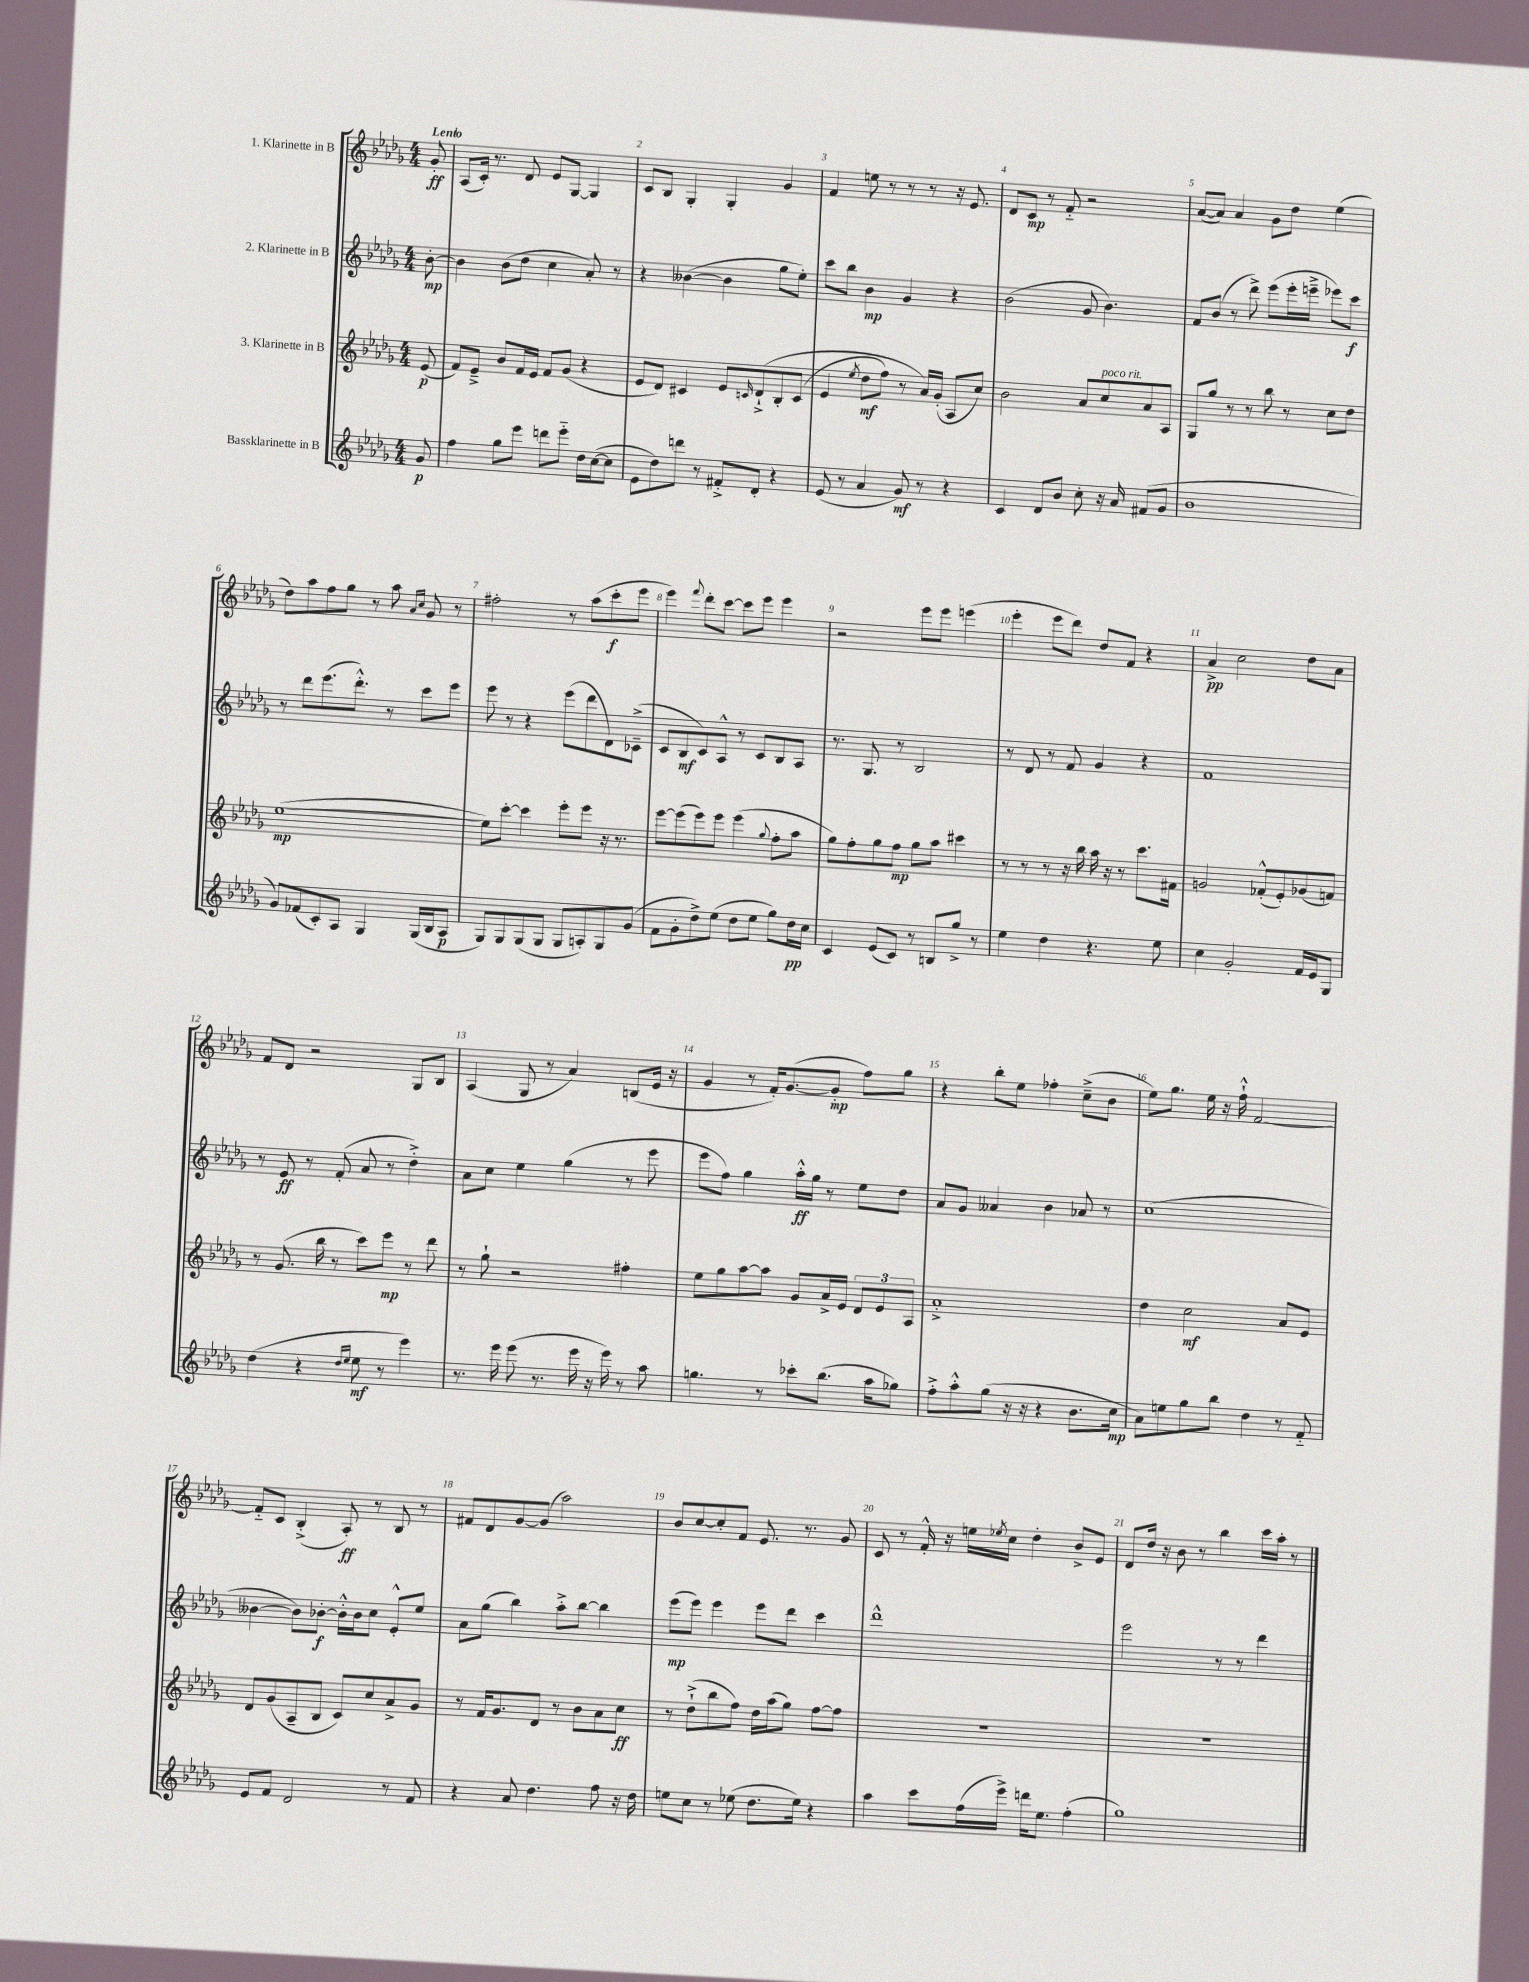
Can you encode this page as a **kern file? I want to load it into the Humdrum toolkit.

**kern	**dynam	**kern	**dynam	**kern	**dynam	**kern	**dynam
*part4	*part4	*part3	*part3	*part2	*part2	*part1	*part1
*staff4	*staff4	*staff3	*staff3	*staff2	*staff2	*staff1	*staff1
*I"Bassklarinette in B	*	*I"3. Klarinette in B	*	*I"2. Klarinette in B	*	*I"1. Klarinette in B	*
*clefG2	*	*clefG2	*	*clefG2	*	*clefG2	*
*k[b-e-a-d-g-]	*	*k[b-e-a-d-g-]	*	*k[b-e-a-d-g-]	*	*k[b-e-a-d-g-]	*
*M4/4	*	*M4/4	*	*M4/4	*	*M4/4	*
=	=	=	=	=	=	=	=
!	!	!	!	!	!	!LO:TX:a:B:t=Lento	!
8g-/	p	(8e-/	p	[8b-'\	mp	8g-'/	ff
=1	=1	=1	=1	=1	=1	=1	=1
4ff\	.	8f/L)	.	4b-\]	.	(8A-/L	.
.	.	8e-~^/J	.	.	.	16c'/Jk)	.
.	.	.	.	.	.	8.r	.
8gg-\L	.	8b-/L	.	(8b-\L	.	.	.
8eee-\J	.	16f/L	.	8dd-\J	.	8d-/	.
.	.	16e-/JJ	.	.	.	.	.
8dddn\L	.	8f/L	.	4cc\	.	8e-/L	.
8eee-\J	.	(8g-/J	.	.	.	[8G-/J	.
16dd-\LL	.	4r	.	8a-'/)	.	4G-/]	.
([16cc\J	.	.	.	.	.	.	.
8cc\J]	.	.	.	8r	.	.	.
=2	=2	=2	=2	=2	=2	=2	=2
8e-\L	.	8e-/L	.	4r	.	8c/L	.
8dd-\)	.	8d-/J)	.	.	.	8B-/J	.
8dddn\J	.	4c#X/	.	([4b--X\	.	4G-'/	.
8r	.	.	.	.	.	.	.
8f#X'^/L	.	8e-/L	.	4b--\]	.	4G-'/	.
.	.	16qqcn/	.	.	.	.	.
8d-'/J	.	(8d-`^/	.	.	.	.	.
4r	.	8B-'/	.	8gg-\L	.	4g-/	.
.	.	(8c/J	.	8ee-'\J)	.	.	.
=3	=3	=3	=3	=3	=3	=3	=3
(8e-/	.	4e-/	.	8ccc\L	.	4f/	.
8r	.	.	.	8bb-\J	.	.	.
.	.	8qee-/	.	.	.	.	.
4a-/	.	8dd-\L	mf	4b-\	mp	8een\	.
.	.	8ff\J)	.	.	.	8r	.
8g-/)	mf	8r	.	4g-/	.	8r	.
8r	.	16a-/LL)	.	.	.	8r	.
.	.	(16g-'/JJ	.	.	.	.	.
4r	.	8A-/L	.	4r	.	16r	.
.	.	.	.	.	.	8.e-/	.
.	.	8cc/J)	.	.	.	.	.
=4	=4	=4	=4	=4	=4	=4	=4
4c/	.	2b-\	.	(2b-\	.	8d-/L	.
.	.	.	.	.	.	8c/J	mp
8d-/L	.	.	.	.	.	8r	.
8b-/J	.	.	.	.	.	8f/	.
8cc'\	.	8a-/L	.	8g-/	.	2r	.
!	!	!LO:TX:a:i:t=poco rit.	!	!	!	!	!
16r	.	8cc/	.	4.b-\)	.	.	.
16a-/	.	.	.	.	.	.	.
(8f#X/L	.	8a-/	.	.	.	.	.
8g-/J	.	8A-/J	.	.	.	.	.
=5	=5	=5	=5	=5	=5	=5	=5
1b-	.	8G-/L	.	8f/L	.	([8a-/L	.
.	.	8gg-/J	.	(8b-/J	.	8a-/J])	.
.	.	8r	.	8r	.	4a-/	.
.	.	8r	.	8ddd-^\)	.	.	.
.	.	8bb-\	.	(8eee-\L	.	8g-\L	.
.	.	8r	.	16eee-'\L	.	8dd-\J	.
.	.	.	.	16eeen~^\JJ	.	.	.
.	.	8cc\L	.	8eee-X\L)	.	(4ee-\	.
.	.	8dd-\J	.	8ccc\J	f	.	.
!!LO:LB:g=z
=6	=6	=6	=6	=6	=6	=6	=6
8g-/L)	.	([1ee-	mp	8r	.	8dd-\L)	.
(8f-X/	.	.	.	8ddd-\L	.	8aa-\	.
8c'/)	.	.	.	(8.eee-\	.	8ff\	.
8A-/J	.	.	.	.	.	8gg-\J	.
.	.	.	.	8.ddd-'^^\J)	.	.	.
4G-/	.	.	.	.	.	8r	.
.	.	.	.	8r	.	8aa-\	.
.	.	.	.	.	.	16qqa-/LL	.
.	.	.	.	.	.	16qqcc/JJ	.
(16G-/LL	.	.	.	8ccc\L	.	8g-/	.
16B-/J	.	.	.	.	.	.	.
8A-/J	p	.	.	8eee-\J	.	8r	.
=7	=7	=7	=7	=7	=7	=7	=7
8G-/L)	.	8ee-\L])	.	8eee-\	.	2ff#X'\	.
8G-/	.	[8ccc'\J	.	8r	.	.	.
(8G-/	.	4ccc\]	.	4r	.	.	.
8G-/J	.	.	.	.	.	.	.
8G-/L	.	8eee-'\L	.	(8eee-\L	.	8r	.
8An'/)	.	8eee-\J	.	8ddd-\	.	(8aa-\L	.
8G-/	.	16r	.	8d-\)	.	8ccc'\	f
.	.	8.r	.	.	.	.	.
(8g-/J	.	.	.	(8c-X~^\J	.	8eee-\J	.
=8	=8	=8	=8	=8	=8	=8	=8
8f\L	.	[8eee-\L	.	8c/L	.	4eee-\)	.
8g-'\	.	(8eee-\]	.	8B-/	mf	.	.
.	.	.	.	.	.	8qqfff/	.
8dd-^\)	.	8eee-\)	.	8c/)	.	8ddd-'\L	.
(8ee-\J	.	8eee-\J	.	8A-^^/J	.	[8ccc\J	.
8dd-\L	.	(4eee-\	.	8r	.	8ccc\L]	.
8ee-\J	.	.	.	8c/L	.	8eee-\J	.
.	.	8qqgg-/	.	.	.	.	.
8gg-\L)	.	8ff'\L	.	8B-/	.	4eee-\	.
16dd-\L	pp	8aa-\J	.	8A-/J	.	.	.
16cc\JJ	.	.	.	.	.	.	.
=9	=9	=9	=9	=9	=9	=9	=9
4c/	.	8gg-\L)	.	8.r	.	2r	.
.	.	8ff'\	.	.	.	.	.
.	.	.	.	8.G-/	.	.	.
(8e-/L	.	8gg-\	.	.	.	.	.
8c/J)	.	8ff\J	mp	8r	.	.	.
8r	.	8gg-\L	.	2B-/	.	8eee-\L	.
8Bn/L	.	8aa-\J	.	.	.	8eee-\J	.
8gg-^/J	.	4ccc#X\	.	.	.	(4eeen\	.
8r	.	.	.	.	.	.	.
=10	=10	=10	=10	=10	=10	=10	=10
4ee-\	.	8r	.	8r	.	4eee-'\	.
.	.	8r	.	8d-/	.	.	.
4dd-\	.	8r	.	8r	.	8eee-\L	.
.	.	16r	.	8f/	.	8ddd-\J)	.
.	.	16bb-\	.	.	.	.	.
4.r	.	16aa-\	.	4g-/	.	8dd-/L	.
.	.	16r	.	.	.	.	.
.	.	8r	.	.	.	8f/J	.
.	.	8.ccc\L	.	4r	.	4r	.
8ee-\	.	.	.	.	.	.	.
.	.	16f#X\Jk	.	.	.	.	.
=11	=11	=11	=11	=11	=11	=11	=11
4cc\	.	2gn/	.	1f	.	4a-^/	pp
2g-'/	.	.	.	.	.	2cc\	.
.	.	(8f-X'^^/L	.	.	.	.	.
.	.	8e-'/)	.	.	.	.	.
16f/LL	.	(8g-X/	.	.	.	8dd-\L	.
16e-/J	.	.	.	.	.	.	.
8G-/J	.	8fn/J)	.	.	.	8a-\J	.
!!LO:LB:g=z
=12	=12	=12	=12	=12	=12	=12	=12
(4dd-\	.	8r	.	8r	.	8f/L	.
.	.	(8.g-/	.	8e-/	ff	8d-/J	.
4r	.	.	.	8r	.	2r	.
.	.	16bb-\	.	.	.	.	.
.	.	8r	.	(8f'/	.	.	.
16qqdd-/LL	.	.	.	.	.	.	.
16qqee-/JJ	.	.	.	.	.	.	.
8ee-\	mf	8ccc\L)	.	8a-/	.	.	.
8r	.	8eee-\J	mp	8r	.	.	.
4eee-\)	.	8r	.	4dd-'^\)	.	8G-/L	.
.	.	8ddd-\	.	.	.	8B-/J	.
=13	=13	=13	=13	=13	=13	=13	=13
8.r	.	8r	.	8a-\L	.	(4A-/	.
.	.	8gg-`\	.	8cc\J	.	.	.
16eee-\	.	.	.	.	.	.	.
(8eee-\	.	2r	.	4ee-\	.	8G-/	.
8.r	.	.	.	.	.	8r	.
.	.	.	.	(4gg-\	.	4a-/)	.
16eee-\	.	.	.	.	.	.	.
16r	.	.	.	.	.	.	.
16eee-\)	.	.	.	.	.	.	.
8r	.	4ff#X'\	.	8r	.	(8Bn/L	.
8aa-\	.	.	.	8eee-\	.	16e-/Jk	.
.	.	.	.	.	.	16r	.
=14	=14	=14	=14	=14	=14	=14	=14
4.ggn\	.	8ee-\L	.	8eee-\L	.	4g-/	.
.	.	8gg-\	.	8ff\J)	.	.	.
.	.	[8aa-\	.	4gg-\	.	8r	.
8r	.	8aa-\J]	.	.	.	16f'/KL)	.
.	.	.	.	.	.	([8.g-/	.
8ccc-X'\L	.	8g-/L	.	16aa-'^^\LL	ff	.	.
.	.	.	.	16gg-\JJ	.	.	.
(8.bb-\J	.	16a-^/L	.	8r	.	8g-'/J]	mp
.	.	16e-/JJ	.	.	.	.	.
.	.	12d-/L	.	8ee-\L	.	8ff\L)	.
16aa-\KL	.	.	.	.	.	.	.
.	.	12e-/	.	.	.	.	.
8gg-X\J)	.	.	.	8dd-\J	.	8gg-\J	.
.	.	12A-/J	.	.	.	.	.
=15	=15	=15	=15	=15	=15	=15	=15
8ff'^\L	.	1a-'^	.	8a-/L	.	4r	.
8aa-'^^\	.	.	.	8g-/J	.	.	.
(8gg-\J	.	.	.	4a--X/	.	8bb-'\L	.
16r	.	.	.	.	.	8ee-\J	.
16r	.	.	.	.	.	.	.
4r	.	.	.	4b-\	.	4ff-X'\	.
8.b-\L	.	.	.	8a-X/	.	(8cc~^\L	.
.	.	.	.	8r	.	8b-\J	.
16cc\Jk	mp	.	.	.	.	.	.
=16	=16	=16	=16	=16	=16	=16	=16
8a-\L)	.	4dd-\	.	(1cc	.	8ee-\L)	.
8een\	.	.	.	.	.	8.gg-\J	.
8gg-\	.	2cc\	mf	.	.	.	.
.	.	.	.	.	.	16ee-\	.
8bb-\J	.	.	.	.	.	16r	.
.	.	.	.	.	.	16ff`^^\	.
4dd-\	.	.	.	.	.	[2f/	.
8r	.	8a-/L	.	.	.	.	.
8f/	.	8e-/J	.	.	.	.	.
!!LO:LB:g=z
=17	=17	=17	=17	=17	=17	=17	=17
8e-/L	.	8d-/L	.	[4b--X\	.	8f/L]	.
8f/J	.	(8g-/	.	.	.	8c/J	.
2d-/	.	8A-~/	.	8b--\L])	.	(4B-'^/	.
.	.	8B-/J	.	[8b-X'\J	f	.	.
.	.	8c/L)	.	16b-'^^\LL]	.	8A-'/)	ff
.	.	.	.	16b-\J	.	.	.
.	.	8cc/	.	8cc\J	.	8r	.
8r	.	8a-^/	.	8e-'^^/L	.	8B-/	.
8f/	.	8g-/J	.	8ee-/J	.	8r	.
=18	=18	=18	=18	=18	=18	=18	=18
4r	.	8r	.	8a-\L	.	8f#X/L	.
.	.	16f/KL	.	(8gg-\J	.	8d-/	.
.	.	8.g-/	.	.	.	.	.
8a-/	.	.	.	4bb-\)	.	[8g-/	.
4.dd-\	.	8d-/J	.	.	.	(8g-/J]	.
.	.	8r	.	8aa-'^\L	.	2aa-\)	.
.	.	8b-\L	.	[8bb-\J	.	.	.
8ff\	.	8a-\	.	4bb-\]	.	.	.
16r	.	8cc\J	ff	.	.	.	.
16dd-\	.	.	.	.	.	.	.
=19	=19	=19	=19	=19	=19	=19	=19
8een\L	.	8r	.	(8eee-\L	mp	8b-/L	.
8cc\J	.	(8dd-`^\L	.	8eee-\J)	.	[8cc/	.
8r	.	8bb-\	.	4eee-\	.	8cc'/]	.
(8ee-X\	.	8ff\J)	.	.	.	8f/J	.
8.dd-\L	.	16dd-\LL	.	8eee-\L	.	8.e-/	.
.	.	(16aa-\J	.	.	.	.	.
.	.	8gg-\J)	.	8ddd-\J	.	.	.
16ee-\Jk)	.	.	.	.	.	8.r	.
4r	.	[8ff\L	.	4ccc\	.	.	.
.	.	8ff\J]	.	.	.	8g-/	.
=20	=20	=20	=20	=20	=20	=20	=20
4aa-\	.	1r	.	1ddd-^^	.	8c/	.
.	.	.	.	.	.	8r	.
8ccc\L	.	.	.	.	.	16f'^^/	.
.	.	.	.	.	.	16r	.
(16ff\L	.	.	.	.	.	16een\LL	.
.	.	.	.	.	.	8qee-X/	.
16eee-^\JJ)	.	.	.	.	.	16cc\JJ	.
16dddn\KL	.	.	.	.	.	4dd-'\	.
8.ee-\J	.	.	.	.	.	.	.
(4ff'\	.	.	.	.	.	8b-^/L	.
.	.	.	.	.	.	8e-/J	.
=21	=21	=21	=21	=21	=21	=21	=21
1gg-)	.	1r	.	2eee-\	.	8d-/L	.
.	.	.	.	.	.	16dd-/Jk	.
.	.	.	.	.	.	16r	.
.	.	.	.	.	.	8b-\	.
.	.	.	.	.	.	8r	.
.	.	.	.	8r	.	4bb-\	.
.	.	.	.	8r	.	.	.
.	.	.	.	4ddd-\	.	16ccc\LL	.
.	.	.	.	.	.	16aa-'\JJ	.
.	.	.	.	.	.	8r	.
==	==	==	==	==	==	==	==
*-	*-	*-	*-	*-	*-	*-	*-
